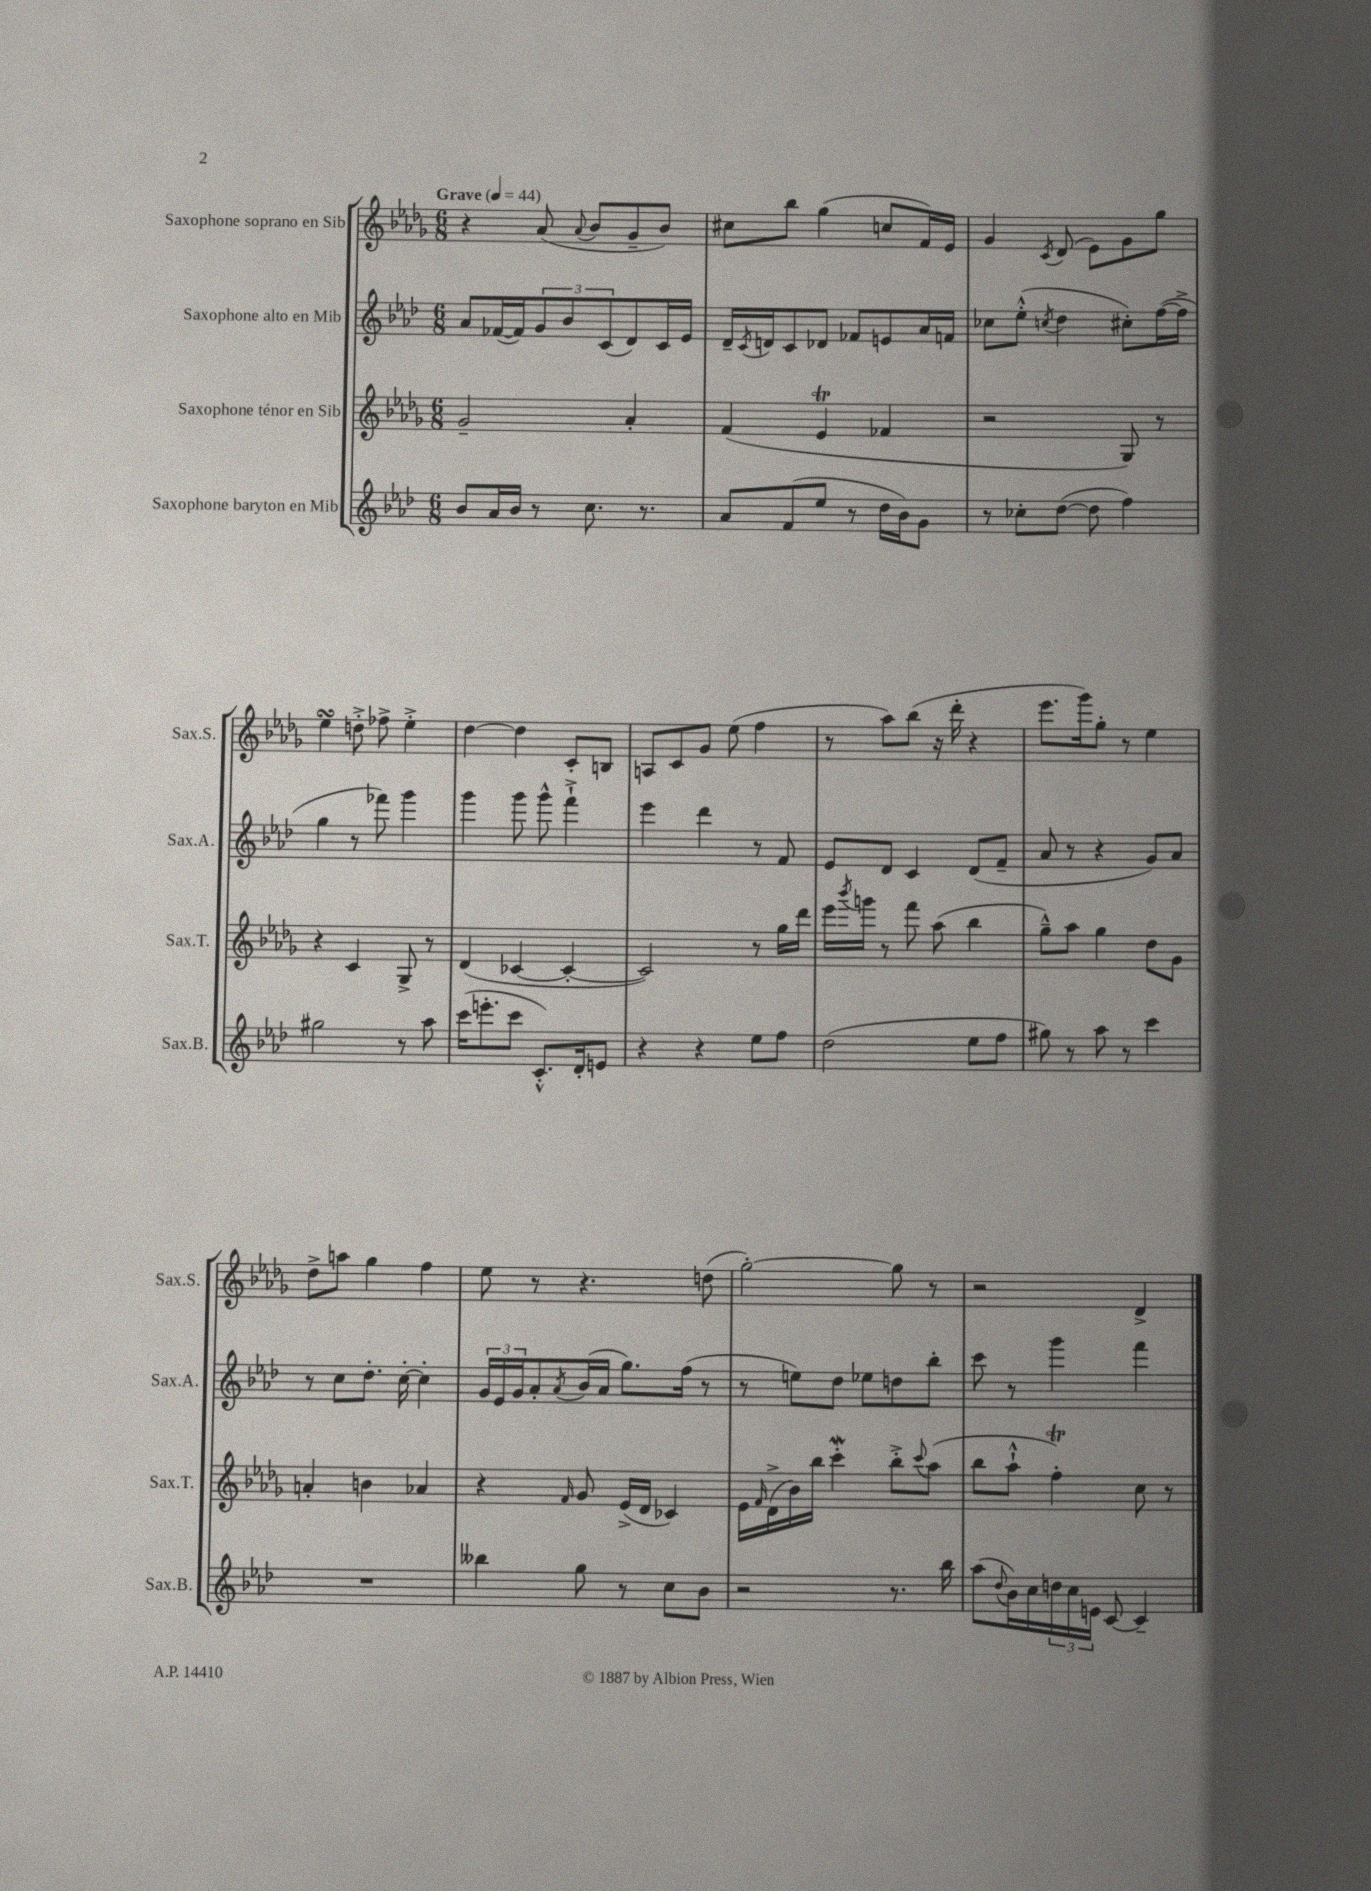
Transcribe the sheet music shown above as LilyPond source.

<<
\new StaffGroup <<
\new Staff = "s0" \with { instrumentName = "Saxophone soprano en Sib" shortInstrumentName = "Sax.S." } {
    \clef treble \key des \major \numericTimeSignature \time 6/8 \tempo "Grave" 4 = 44
    r4 aes'8( \appoggiatura { aes'8 } bes'8 ges'8-- bes'8) |
    cis''8 bes''8 ges''4( c''8 f'16) ees'16 |
    ges'4 \acciaccatura { c'8 } des'8( ees'8) ges'8 ges''8 |
    ees''4\turn d''8-.-> fes''8-> ees''4-.-> |
    des''4~ des''4 c'8-. b8 |
    a8 c'8 ges'8 ees''8( f''4 |
    r8 aes''8) bes''8( r16 des'''16-. r4 |
    ees'''8. ges'''16) ges''8-. r8 ees''4 |
    des''8-> a''8 ges''4 f''4 |
    ees''8 r8 r4. d''8( |
    ges''2~-.) ges''8 r8 |
    r2 des'4-> \bar "|." |
}
\new Staff = "s1" \with { instrumentName = "Saxophone alto en Mib" shortInstrumentName = "Sax.A." } {
    \clef treble \key aes \major \numericTimeSignature \time 6/8
    aes'8 fes'16~( fes'16) \tuplet 3/2 { g'8 bes'8 c'8( } des'8) c'16 ees'16 |
    des'16-- \acciaccatura { c'8 } d'16 c'8 des'8 fes'8 e'8 aes'16 f'16 |
    ces''8 ees''8-.-^( \acciaccatura { c''8 } des''4 cis''8-.) f''16~( f''16-> |
    g''4 r8 fes'''8) g'''4 |
    g'''4 g'''8 g'''8-^ f'''4-!-> |
    ees'''4 des'''4 r8 f'8 |
    ees'8 des'8 c'4 des'8( f'8-- |
    aes'8 r8 r4 g'8) aes'8 |
    r8 c''8 des''8.-. c''16~-. c''4-. |
    \tuplet 3/2 { g'16 ees'16 g'16 } aes'8-. \acciaccatura { aes'8 } bes'16( aes'16 g''8.) f''16( r8 |
    r8 e''8) des''8 ees''8 d''8 bes''8-. |
    c'''8 r8 g'''4 f'''4 \bar "|." |
}
\new Staff = "s2" \with { instrumentName = "Saxophone ténor en Sib" shortInstrumentName = "Sax.T." } {
    \clef treble \key des \major \numericTimeSignature \time 6/8
    ges'2-- aes'4-. |
    f'4( ees'4\trill fes'4 |
    r2 ges8) r8 |
    r4 c'4 ges8-> r8 |
    des'4( ces'4~ ces'4~-. |
    ces'2) r8 ges''16 des'''16 |
    ees'''16 \acciaccatura { bes'''8 } g'''16 r8 f'''8 aes''8( bes''4 |
    ges''8---^) aes''8 ges''4 des''8 ges'8 |
    a'4-. b'4 aes'4 |
    r4 \grace { f'16 } ges'8 ees'16->( des'16 ces'4) |
    ees'16 \grace { f'16 } des'16->( bes'16) bes''16 c'''4-.\mordent bes''8-.-> \appoggiatura { c'''8 } aes''8( |
    bes''8 aes''8-!-^ f''4-.\trill) c''8 r8 \bar "|." |
}
\new Staff = "s3" \with { instrumentName = "Saxophone baryton en Mib" shortInstrumentName = "Sax.B." } {
    \clef treble \key aes \major \numericTimeSignature \time 6/8
    bes'8 aes'16 bes'16 r8 c''8. r8. |
    aes'8 f'8( ees''8 r8 des''16 bes'16) g'8 |
    r8 ces''8-. des''8~( des''8 f''4) |
    gis''2 r8 aes''8 |
    c'''16( e'''8.-. c'''8 c'8.-.-^) des'16-. e'8 |
    r4 r4 ees''8 f''8 |
    des''2( ees''8 f''8 |
    gis''8) r8 aes''8 r8 c'''4 |
    R2. |
    beses''4 g''8 r8 c''8 bes'8 |
    r2 r8. bes''16 |
    aes''8( \appoggiatura { des''8 } bes'16) c''16 \tuplet 3/2 { d''16 c''16 e'16 } c'8~ c'4-- \bar "|." |
}
>>
>>
\layout { \context { \Score \remove "Bar_number_engraver" } }
